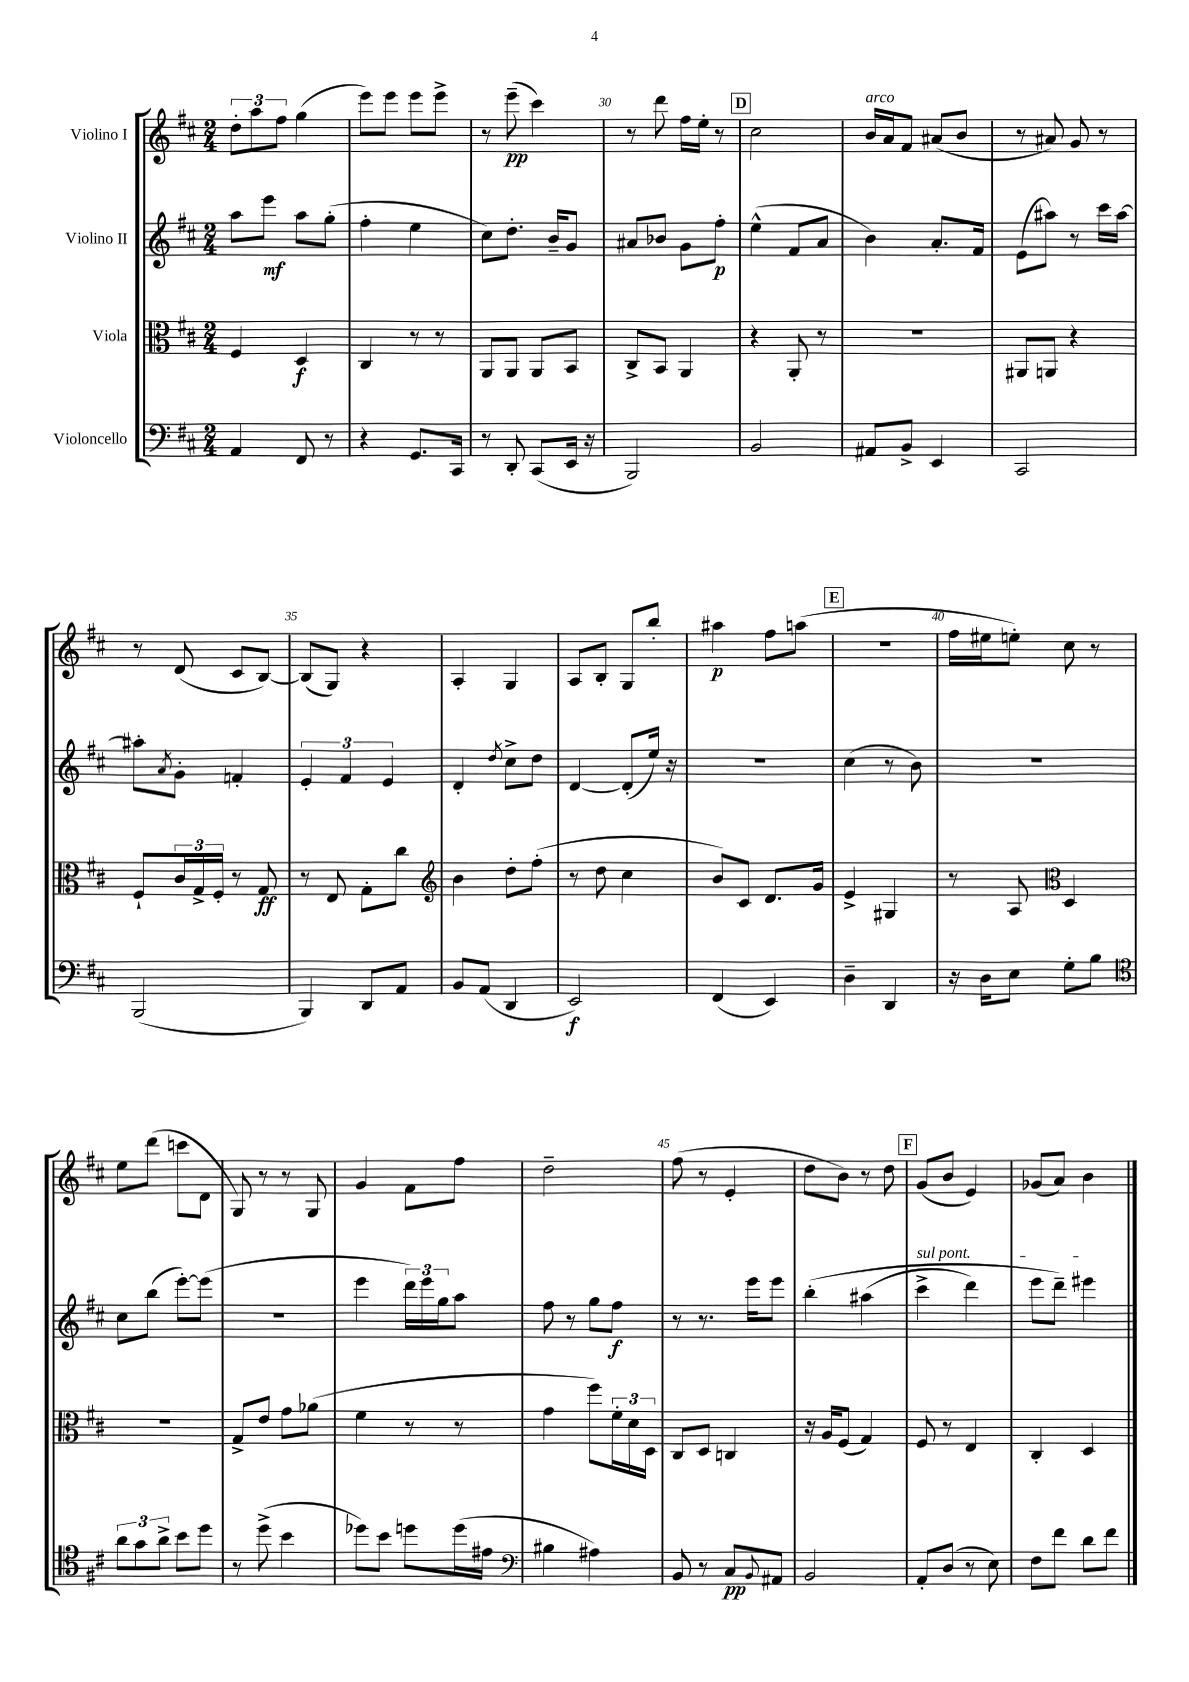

**kern	**kern	**kern	**kern
*staff4	*staff3	*staff2	*staff1
*clefF4	*clefC3	*clefG2	*clefG2
*k[f#c#]	*k[f#c#]	*k[f#c#]	*k[f#c#]
*M2/4	*M2/4	*M2/4	*M2/4
4AA	4F#	8aa	12dd'
.	.	.	12aa
.	.	8eee	.
.	.	.	12ff#
8FF#	4D	8aa	(4gg
8r	.	(8gg'	.
=	=	=	=
4r	4C#	4ff#'	8eee)
.	.	.	8eee
8.GG	8r	4ee	8eee
.	8r	.	8eee^
16CC#	.	.	.
=	=	=	=
8r	8AA	8cc#)	8r
8DD'	8AA	8.dd'	(8eee~
(8CC#	8AA	.	4ccc#)
.	.	16b~	.
16EE	8BB	8g	.
16r	.	.	.
=	=	=	=
2BBB)	8C#^	8a#	8r
.	8BB	8b-	8ddd
.	4AA	8g	16ff#
.	.	.	16ee'
.	.	8ff#'	8r
=	=	=	=
2BB	4r	(4ee^^	2cc#
.	8AA'	8f#	.
.	8r	8a	.
=	=	=	=
8AA#	2r	4b)	16b
.	.	.	16a
8BB^	.	.	8f#
4EE	.	8.a'	(8a#
.	.	.	8b
.	.	16f#	.
=	=	=	=
2CC#	8AA#	(8e	8r
.	8AA	8aa#)	8a#)
.	4r	8r	8g
.	.	16ccc#	8r
.	.	[16aa#	.
=	=	=	=
(2BBB	8F#`	8aa#']	8r
.	.	8qa	.
.	24c#	8g'	(8d
.	24G^	.	.
.	24F#'	.	.
.	8r	4f'	8c#
.	8G	.	[8B)
=	=	=	=
4BBB)	8r	6e'	(8B]
.	8E	.	8G)
.	.	6f#	.
8DD	8G'	.	4r
.	.	6e	.
8AA	8cc#	.	.
=	=	=	=
*	*clefG2	*	*
8BB	4b	4d'	4A'
(8AA	.	.	.
.	.	8qdd	.
4DD	8dd'	8cc#^	4G
.	(8ff#'	8dd	.
=	=	=	=
2EE)	8r	[4d	8A
.	8dd	.	8B'
.	4cc#	(8d']	8G
.	.	16ee)	8bb'
.	.	16r	.
=	=	=	=
(4FF#	8b)	2r	4aa#
.	8c#	.	.
4EE)	8.d	.	8ff#
.	.	.	(8aa
.	16g	.	.
=	=	=	=
4D~	4e^	(4cc#	2r
4DD	4G#	8r	.
.	.	8b)	.
=	=	=	=
16r	8r	2r	16ff#
16D	.	.	16ee#
8E	8A	.	8ee')
*	*clefC3	*	*
8G'	4D	.	8cc#
8B	.	.	8r
=	=	=	=
*clefC4	*	*	*
12a	2r	8cc#	8ee
12g	.	.	.
.	.	(8bb	(8ddd
12a^	.	.	.
8b	.	[8eee')	8ccc
8dd	.	(8eee]	8d
=	=	=	=
8r	8G^	2r	8G)
(8dd^	8e	.	8r
4b	8g	.	8r
.	(8a-	.	8G
=	=	=	=
8dd-)	4f#	4eee	4g
8b	.	.	.
8dd	8r	24ddd)	8f#
.	.	24eee	.
.	.	24gg	.
(16dd	8r	8aa	8ff#
16e#	.	.	.
=	=	=	=
*clefF4	*	*	*
4B#	4g	8ff#	2dd~
.	.	8r	.
4A#)	8ff#)	8gg	.
.	24f#'	8ff#	.
.	24d	.	.
.	24D	.	.
=	=	=	=
8BB	8C#	8r	(8ff#
8r	8D	8.r	8r
8C#	4C	.	4e'
.	.	16eee	.
8qqBB	.	.	.
8AA#	.	8eee	.
=	=	=	=
2BB	16r	&(4bb'	8dd
.	16A	.	.
.	(8F#	.	8b)
.	4G)	(4aa#	8r
.	.	.	8dd
=	=	=	=
8AA'	8F#	4ccc#^	(8g
(8D	8r	.	8b
8r	4E	4ddd)	4e)
8E)	.	.	.
=	=	=	=
8F#	4C#'	8eee	(8g-
8f#	.	8ddd~&)	8a)
8d	4D	4eee#	4b
8f#	.	.	.
==	==	==	==
*-	*-	*-	*-
